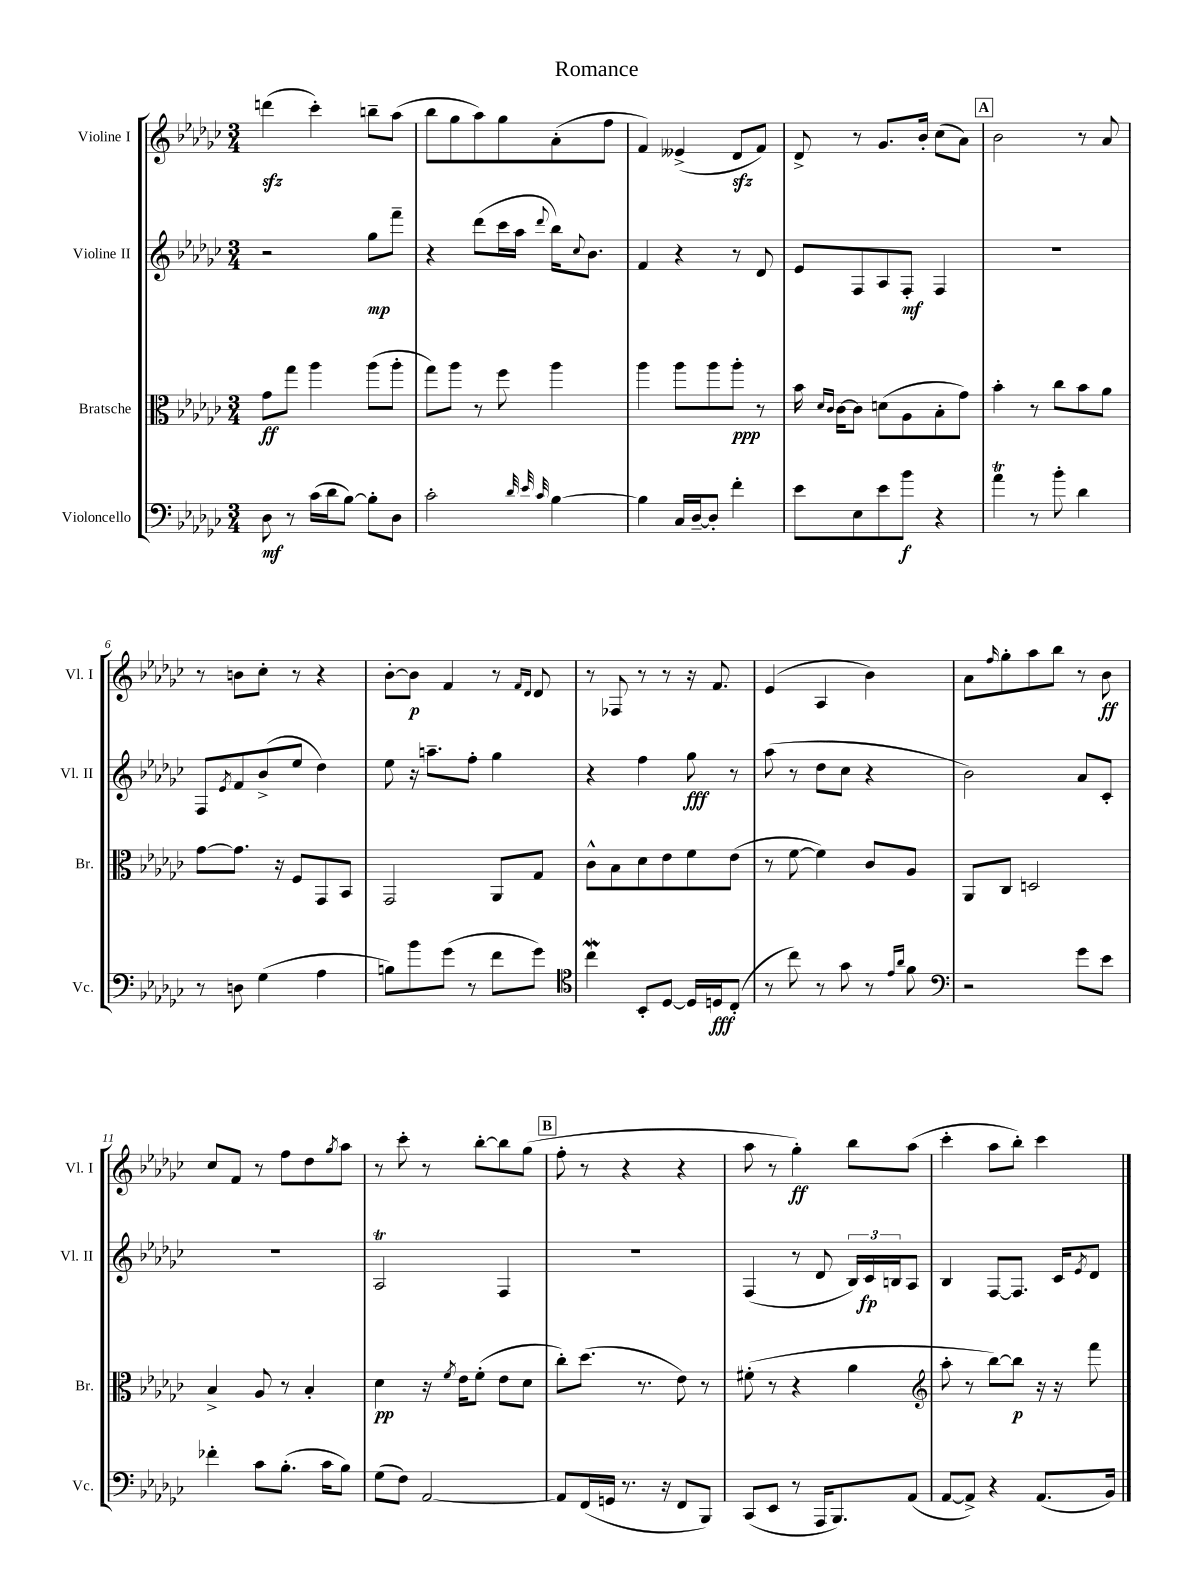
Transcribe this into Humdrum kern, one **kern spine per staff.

**kern	**kern	**kern	**kern
*staff4	*staff3	*staff2	*staff1
*clefF4	*clefC3	*clefG2	*clefG2
*k[b-e-a-d-g-c-]	*k[b-e-a-d-g-c-]	*k[b-e-a-d-g-c-]	*k[b-e-a-d-g-c-]
*M3/4	*M3/4	*M3/4	*M3/4
8D-\	8g-\L	2r	(4ddd\
8r	8gg-\J	.	.
(16c-\LL	4aa-\	.	4ccc-'\)
16d-\J	.	.	.
[8B-\J)	.	.	.
8B-'\]L	(8aa-\L	8gg-\L	8bb~\L
8D-\J	8aa-'\J	8fff~\J	(8aa-\J
=	=	=	=
2c-'\	8gg-\L)	4r	8bb-\L
.	8aa-\J	.	8gg-\
.	8r	(8ddd-\L	8aa-\)
.	8ff\	16ccc-\L	8gg-\
.	.	16aa-\JJ	.
32qqd-/	.	.	.
32qqe-/	.	.	.
32qqc-/	.	8qqddd-/	.
[4B-\	4aa-\	16bb-\LK)	(8a-'\
.	.	8qqcc-/	.
.	.	8.b-\J	.
.	.	.	8ff\J
=	=	=	=
4B-\]	4aa-\	4f/	4f/)
16C-/LL	8aa-\L	4r	(4e--^/
[16D-~/J	.	.	.
8D-'/]J	8aa-\	.	.
4f'\	8aa-'\J	8r	8d-/L
.	8r	8d-/	8f/J)
=	=	=	=
8e-\L	16b-\	8e-/L	8d-^/
.	16qqd-/LL	.	.
.	16qqc-/JJ	.	.
.	[16c-\LK	.	.
8E-\	8c-\]J	8F/	8r
8e-\	(8d\L	8A-/	8.g-/L
8b-\J	8A-\	8F'/J	.
.	.	.	16b-'/Jk
4r	8B-'\	4F/	(8cc-\L
.	8g-\J)	.	8a-\J)
=	=	=	=
4a-\	4b-'\	2.r	2b-\
8r	8r	.	.
8b-'\	8cc-\L	.	.
4d-\	8b-\	.	8r
.	8a-\J	.	8a-/
=	=	=	=
8r	[8g-\L	8F/L	8r
.	.	8qe-/	.
8D\	8.g-\]J	8f/	8b\L
(4G-\	.	(8b-^/	8cc-'\J
.	16r	.	.
.	8F/L	8ee-/J	8r
4A-\	8GG-/	4dd-\)	4r
.	8BB-/J	.	.
=	=	=	=
8B\L)	2GG-/	8ee-\	[8b-'\L
8b-\	.	16r	8b-\]J
.	.	8.aa~\L	.
(8g-\J	.	.	4f/
8r	.	8ff'\J	.
8f\L	8AA-/L	4gg-\	8r
.	.	.	16qqf/LL
.	.	.	16qqd-/JJ
8g-\J)	8G-/J	.	8d-/
=	=	=	=
*clefC4	*	*	*
4cc-\	8c-^^\L	4r	8r
.	8B-\	.	8F-/
8BB-'/L	8d-\	4ff\	8r
[8D-/J	8e-\	.	8r
16D-/]LL	8f\	8gg-\	16r
16D/J	.	.	8.f/
(8C-'/J	(8e-\J	8r	.
=	=	=	=
8r	8r	(8aa-\	(4e-/
8cc-\)	[8f\	8r	.
8r	4f\])	8dd-\L	4A-/
8g-\	.	8cc-\J	.
8r	8c-/L	4r	4b-\)
16qqe-/LL	.	.	.
16qqa-/JJ	.	.	.
8f\	8A-/J	.	.
=	=	=	=
*clefF4	*	*	*
2r	8AA-/L	2b-\)	8a-\L
.	.	.	16qqff/
.	8C-/J	.	8gg-'\
.	2D/	.	8aa-\
.	.	.	8bb-\J
8g-\L	.	8a-/L	8r
8e-\J	.	8c-'/J	8b-\
=	=	=	=
4f-'\	4B-^/	2.r	8cc-/L
.	.	.	8f/J
8c-\L	8A-/	.	8r
(8.B-'\J	8r	.	8ff\L
.	4B-'/	.	8dd-\
16c-\LK	.	.	.
.	.	.	8qgg-/
8B-\J)	.	.	8aa-\J
=	=	=	=
(8G-\L	4d-\	2A-/	8r
8F\J)	.	.	8ccc-'\
[2AA-/	16r	.	8r
.	8qf/	.	.
.	16e-\LK	.	.
.	(8f'\J	.	[8bb-'\L
.	8e-\L	4F/	8bb-\]
.	8d-\J	.	(8gg-\J
=	=	=	=
8AA-/]L	8cc-'\L)	2.r	8ff'\
(16FF/L	(8.dd-\J	.	8r
16GG/JJ	.	.	.
8.r	.	.	4r
.	8.r	.	.
16r	.	.	.
8FF/L	8e-\)	.	4r
8BBB-/J)	8r	.	.
=	=	=	=
(8CC-/L	(8f#'\	(4F/	8aa-\
8EE-/J	8r	.	8r
8r	4r	8r	4gg-'\)
16AAA-/LK	.	8d-/	.
8.BBB-/)	.	.	.
.	4a-\	24B-/LL)	8bb-\L
.	.	24c-/	.
.	.	24B/J	.
(8AA-/J	.	8A-/J	(8aa-\J
=	=	=	=
*	*clefG2	*	*
[8AA-/L	8aa-'\	4B-/	4ccc-'\
8AA-^/]J)	8r	.	.
4r	[8bb-\L)	[8F/L	8aa-\L
.	8bb-\]J	8.F/]J	8bb-'\J)
(8.AA-/L	16r	.	4ccc-\
.	16r	16c-/LK	.
.	.	8qe-/	.
.	8fff\	8d-/J	.
16BB-/Jk)	.	.	.
==	==	==	==
*-	*-	*-	*-
